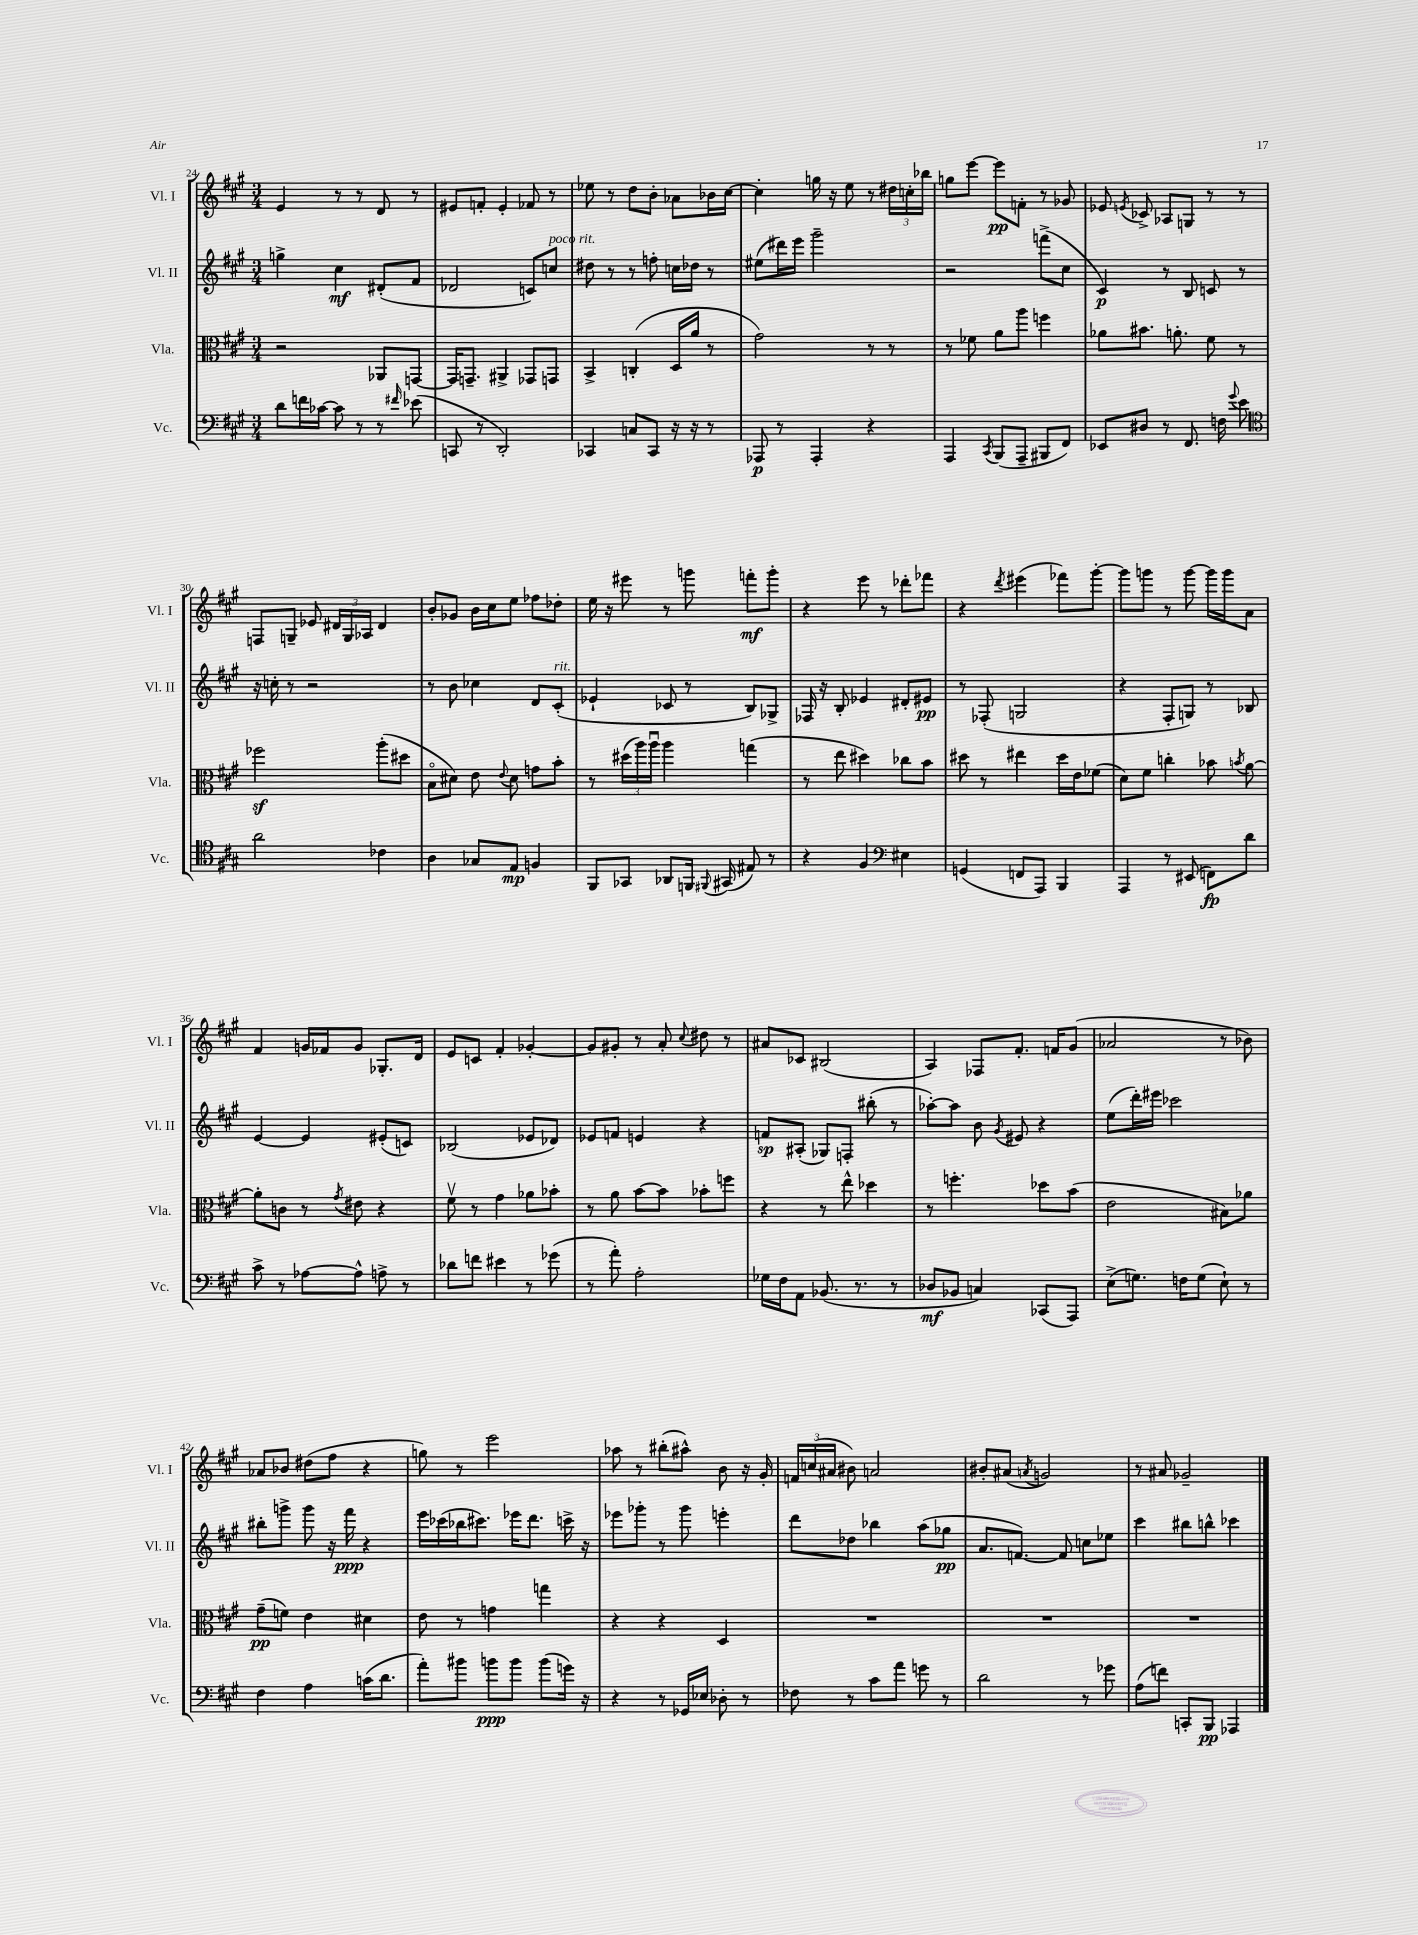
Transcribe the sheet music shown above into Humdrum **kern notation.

**kern	**dynam	**kern	**dynam	**kern	**dynam	**kern	**dynam
*part4	*part4	*part3	*part3	*part2	*part2	*part1	*part1
*staff4	*staff4	*staff3	*staff3	*staff2	*staff2	*staff1	*staff1
*I"Vc.	*	*I"Vla.	*	*I"Vl. II	*	*I"Vl. I	*
*I'Vc.	*	*I'Vla.	*	*I'Vl. II	*	*I'Vl. I	*
*clefF4	*	*clefC3	*	*clefG2	*	*clefG2	*
*k[f#c#g#]	*	*k[f#c#g#]	*	*k[f#c#g#]	*	*k[f#c#g#]	*
*M3/4	*	*M3/4	*	*M3/4	*	*M3/4	*
=24	=24	=24	=24	=24	=24	=24	=24
8d\L	.	2r	.	4ggn^\	.	4e/	.
16fn\L	.	.	.	.	.	.	.
[16c-X\JJ	.	.	.	.	.	.	.
8c-\]	.	.	.	4cc#\	mf	8r	.
8r	.	.	.	.	.	8r	.
8r	.	8AA-X/L	.	(8d#X'/L	.	8d/	.
16qqf#X/	.	.	.	.	.	.	.
(8e-X\	.	[8GGn/J	.	8f#/J	.	8r	.
=25	=25	=25	=25	=25	=25	=25	=25
8CCn/	.	16GG/KL]	.	2d-X/	.	8e#X/L	.
.	.	8.GGn~/J	.	.	.	.	.
8r	.	.	.	.	.	8fn'/J	.
2DD'/)	.	4AA#X^/	.	.	.	4e#'/	.
.	.	8GG-X/L	.	8cn/L)	.	8f-X/	.
!	!	!	!	!LO:TX:a:i:t=poco rit.	!	!	!
.	.	8GGn/J	.	8ccn/J	.	8r	.
=26	=26	=26	=26	=26	=26	=26	=26
4CC-X/	.	4BB^/	.	8dd#X\	.	8ee-X\	.
.	.	.	.	8r	.	8r	.
8Cn/L	.	(4Cn'/	.	8r	.	8dd\L	.
8CC-/J	.	.	.	8ffn'\	.	8b'\J	.
16r	.	16D/LL	.	16ccn\LL	.	8a-X\L	.
16r	.	16a/JJ	.	16dd-X\JJ	.	.	.
8r	.	8r	.	8r	.	16b-X\L	.
.	.	.	.	.	.	[16cc#\JJ	.
=27	=27	=27	=27	=27	=27	=27	=27
8AAA-X/	p	2g#\)	.	(8ee#X\L	.	4cc#'\]	.
8r	.	.	.	16ddd#X\L)	.	.	.
.	.	.	.	16eee\JJ	.	.	.
4AAA-'/	.	.	.	2ggg#~\	.	16ggn\	.
.	.	.	.	.	.	16r	.
.	.	.	.	.	.	8ee\	.
4r	.	8r	.	.	.	8r	.
.	.	8r	.	.	.	24dd#X\LL	.
.	.	.	.	.	.	24ccn'\	.
.	.	.	.	.	.	24bb-X\JJ	.
=28	=28	=28	=28	=28	=28	=28	=28
4AAA/	.	8r	.	2r	.	8ggn\L	.
.	.	8f-X\	.	.	.	[8eee\J	.
8qCC#/	.	.	.	.	.	.	.
(8BBB/L	.	8a\L	.	.	.	8eee\L]	pp
8AAA~/J	.	8aa\J	.	.	.	8fn'\J	.
8BBB#X/L	.	4ffn\	.	(8fffn^\L	.	8r	.
8FF#/J)	.	.	.	8cc#\J	.	8g-X/	.
=29	=29	=29	=29	=29	=29	=29	=29
8EE-X/L	.	8a-X\L	.	4c#/)	p	8e-X/	.
.	.	.	.	.	.	8qen/	.
8D#X/J	.	8.b#X\J	.	.	.	8c-X^/	.
8r	.	.	.	8r	.	8A-X/L	.
.	.	8.an'\	.	.	.	.	.
8.FF#/	.	.	.	8B/	.	8Gn/J	.
.	.	8f#\	.	8cn/	.	8r	.
16Fn\	.	.	.	.	.	.	.
8qqg#/	.	.	.	.	.	.	.
8e\	.	8r	.	8r	.	8r	.
!!LO:LB:g=z
=30	=30	=30	=30	=30	=30	=30	=30
*clefC4	*	*	*	*	*	*	*
2a\	.	2ff-Xz\	.	16r	.	8Fn/L	.
.	.	.	.	16ccn'\	.	.	.
.	.	.	.	8r	.	8Gn~/J	.
.	.	.	.	2r	.	8e-X/	.
.	.	.	.	.	.	24d#X/LL	.
.	.	.	.	.	.	24G/	.
.	.	.	.	.	.	24A-X/JJ	.
4c-X\	.	(8aa'\L	.	.	.	4d#/	.
.	.	8dd#X\J	.	.	.	.	.
=31	=31	=31	=31	=31	=31	=31	=31
4A\	.	8B\L	.	8r	.	8b'/L	.
.	.	8d#X\J)	.	8b\	.	8g-X/J	.
8G-X/L	.	8e\	.	4cc-X\	.	16b\LL	.
.	.	.	.	.	.	16cc#\J	.
.	.	8qqe/	.	.	.	.	.
8E/J	mp	8d#\	.	.	.	8ee\J	.
4Fn/	.	8gn\L	.	8d/L	.	8ff-X\L	.
!	!	!	!	!LO:TX:a:i:t=rit.	!	!	!
.	.	8b'\J	.	(8c#'/J	.	8dd-X'\J	.
=32	=32	=32	=32	=32	=32	=32	=32
8FF#/L	.	8r	.	4e-X`/	.	16ee\	.
.	.	.	.	.	.	16r	.
8GG-X/J	.	(24dd#X\LL	.	.	.	8eee#X\	.
.	.	24aa\)	.	.	.	.	.
.	.	24aau\JJ	.	.	.	.	.
8AA-X/L	.	4aa\	.	8c-X/	.	8r	.
16FFn/Jk	.	.	.	8r	.	8gggn\	.
8qqFF#X/	.	.	.	.	.	.	.
(16GG#X/	.	.	.	.	.	.	.
8E#X/)	.	(4ggn\	.	8B/L)	.	8fffn'\L	mf
8r	.	.	.	8G-X^/J	.	8ggg'\J	.
=33	=33	=33	=33	=33	=33	=33	=33
4r	.	8r	.	16F-X/	.	4r	.
.	.	.	.	16r	.	.	.
.	.	8ee\	.	8B'/	.	.	.
4F#/	.	4dd#X\)	.	4e-X/	.	8eee\	.
.	.	.	.	.	.	8r	.
*clefF4	*	*	*	*	*	*	*
4E#X\	.	8cc-X\L	.	8d#X'/L	.	8ddd-X'\L	.
.	.	8b\J	.	8e#X/J	pp	8fff-X\J	.
=34	=34	=34	=34	=34	=34	=34	=34
(4GGn/	.	8dd#X\	.	8r	.	4r	.
.	.	8r	.	(8F-X'/	.	.	.
.	.	.	.	.	.	8qddd/	.
8FFn/L	.	4ee#X\	.	2Gn/	.	(4eee#X\	.
8AAA/J)	.	.	.	.	.	.	.
4BBB/	.	16dd#\LL	.	.	.	8fff-X\L)	.
.	.	16e\J	.	.	.	.	.
.	.	(8f-X\J	.	.	.	[8ggg#'\J	.
=35	=35	=35	=35	=35	=35	=35	=35
4AAA/	.	8d\L)	.	4r	.	8ggg#\L]	.
.	.	8f#\J	.	.	.	8gggn\J	.
8r	.	4ccn'\	.	8F#'/L	.	8r	.
(8EE#X/	.	.	.	8Gn/J)	.	[8ggg\	.
8FFn\L)	fp	8b-X\	.	8r	.	16ggg\LL]	.
.	.	.	.	.	.	16ggg\J	.
.	.	8qbn/	.	.	.	.	.
8d\J	.	[8a\	.	8B-X/	.	8a\J	.
!!LO:LB:g=z
=36	=36	=36	=36	=36	=36	=36	=36
8c#^\	.	8a'\L]	.	[4e/	.	4f#/	.
8r	.	8cn\J	.	.	.	.	.
[8A-X\L	.	8r	.	4e/]	.	16gn/LL	.
.	.	.	.	.	.	16f-X/J	.
.	.	8qg#/	.	.	.	.	.
8A-^^\J]	.	8e#X\	.	.	.	8g/J	.
8An^\	.	4r	.	(8e#X'/L	.	8.G-X'/L	.
8r	.	.	.	8cn/J)	.	.	.
.	.	.	.	.	.	16d/Jk	.
=37	=37	=37	=37	=37	=37	=37	=37
8d-X\L	.	8f#v\	.	(2B-X/	.	8e/L	.
8fn\J	.	8r	.	.	.	8cn/J	.
4e#X\	.	4g#\	.	.	.	4f#'/	.
8r	.	8a-X\L	.	8e-X/L	.	[4g-X'/	.
(8g-X\	.	8b-X'\J	.	8d-X/J)	.	.	.
=38	=38	=38	=38	=38	=38	=38	=38
8r	.	8r	.	8e-X/L	.	8g-/L]	.
8a'\)	.	8a\	.	8fn/J	.	8g#X'/J	.
2A'\	.	[8b\L	.	4en/	.	8r	.
.	.	8b\J]	.	.	.	8a'/	.
.	.	.	.	.	.	8qqcc#/	.
.	.	8b-X'\L	.	4r	.	8dd#X\	.
.	.	8ffn\J	.	.	.	8r	.
=39	=39	=39	=39	=39	=39	=39	=39
16G-X\LL	.	4r	.	8fn/L	sp	8a#X/L	.
16F#\J	.	.	.	.	.	.	.
8AA\J	.	.	.	(8A#X'/J	.	8c-X/J	.
(8.BB-X/	.	8r	.	8G-X/L)	.	(2B#X/	.
.	.	8ee^^\	.	8Fn'/J	.	.	.
8.r	.	.	.	.	.	.	.
.	.	4dd-X\	.	(8bb#X'\	.	.	.
8r	.	.	.	8r	.	.	.
=40	=40	=40	=40	=40	=40	=40	=40
8D-X/L	mf	8r	.	[8aa-X'\L)	.	4A/)	.
8BB-X/J	.	4.ffn'\	.	8aa-\J]	.	.	.
4Cn/)	.	.	.	8b\	.	8F-X/L	.
.	.	.	.	8qg#/	.	.	.
.	.	.	.	8e#X/	.	8.f#'/J	.
(8CC-X/L	.	8dd-X\L	.	4r	.	.	.
.	.	.	.	.	.	16fn/KL	.
8AAA/J)	.	(8b\J	.	.	.	(8g#/J	.
=41	=41	=41	=41	=41	=41	=41	=41
(8E^\L	.	2e\	.	(8ee\L	.	2a-X/	.
8.Gn\J)	.	.	.	16ddd'\L)	.	.	.
.	.	.	.	16eee#X\JJ	.	.	.
.	.	.	.	2ccc-X\	.	.	.
16Fn\KL	.	.	.	.	.	.	.
(8G\J	.	.	.	.	.	.	.
8E`\)	.	8B#X\L)	.	.	.	8r	.
8r	.	8a-X\J	.	.	.	8b-X\)	.
!!LO:LB:g=z
=42	=42	=42	=42	=42	=42	=42	=42
4F#\	.	(8g#~\L	pp	8bb#X'\L	.	8a-X/L	.
.	.	8fn\J)	.	8gggn^\J	.	8b-X/J	.
4A\	.	4e\	.	8ggg\	.	(8dd#X\L	.
.	.	.	.	16r	.	8ff#\J	.
.	.	.	.	16fff#\	ppp	.	.
(16cn\KL	.	4d#X\	.	4r	.	4r	.
8.d\J	.	.	.	.	.	.	.
=43	=43	=43	=43	=43	=43	=43	=43
8a'\L)	.	8e\	.	16eee\LL	.	8ggn\)	.
.	.	.	.	(16ccc-X\	.	.	.
8b#X\J	.	8r	.	16bb-X\J	.	8r	.
.	.	.	.	8.ccc#X\J)	.	.	.
8bn\L	ppp	4gn\	.	.	.	2eee\	.
8b\J	.	.	.	16eee-X\KL	.	.	.
.	.	.	.	8.ddd\J	.	.	.
(8b\L	.	4ggn\	.	.	.	.	.
16gn\Jk)	.	.	.	16cccn^\	.	.	.
16r	.	.	.	16r	.	.	.
=44	=44	=44	=44	=44	=44	=44	=44
4r	.	4r	.	8eee-X\L	.	8aa-X\	.
.	.	.	.	8ggg-X'\J	.	8r	.
8r	.	4r	.	8r	.	(8bb#X'\L	.
16GG-X/LL	.	.	.	8ggg-\	.	8aa#X^^\J)	.
16E-X/JJ	.	.	.	.	.	.	.
8D-X'\	.	4D/	.	4eeen'\	.	8b\	.
8r	.	.	.	.	.	16r	.
.	.	.	.	.	.	16g#'/	.
=45	=45	=45	=45	=45	=45	=45	=45
8F-X\	.	2.r	.	8ddd\L	.	24fn/LL	.
.	.	.	.	.	.	(24ccn/	.
.	.	.	.	.	.	24a#X/JJ	.
8r	.	.	.	8dd-X\J	.	8b#X\)	.
8c#\L	.	.	.	4bb-X\	.	2an/	.
8a\J	.	.	.	.	.	.	.
8gn\	.	.	.	(8aa\L	.	.	.
8r	.	.	.	8gg-X\J	pp	.	.
=46	=46	=46	=46	=46	=46	=46	=46
2d\	.	2.r	.	8.a/L	.	8b#X'/L	.
.	.	.	.	.	.	(8a#X/J	.
.	.	.	.	[8.fn/J)	.	.	.
.	.	.	.	.	.	8qan/	.
.	.	.	.	.	.	2gn/)	.
.	.	.	.	8f/]	.	.	.
8r	.	.	.	8ccn\L	.	.	.
8g-X\	.	.	.	8ee-X\J	.	.	.
=47	=47	=47	=47	=47	=47	=47	=47
(8A\L	.	2.r	.	4ccc#\	.	8r	.
8fn\J)	.	.	.	.	.	8a#X/	.
8CCn'/L	.	.	.	8bb#X\L	.	2g-X~/	.
8BBB/J	pp	.	.	8bbn^^\J	.	.	.
4AAA-X/	.	.	.	4ccc-X\	.	.	.
==	==	==	==	==	==	==	==
*-	*-	*-	*-	*-	*-	*-	*-
